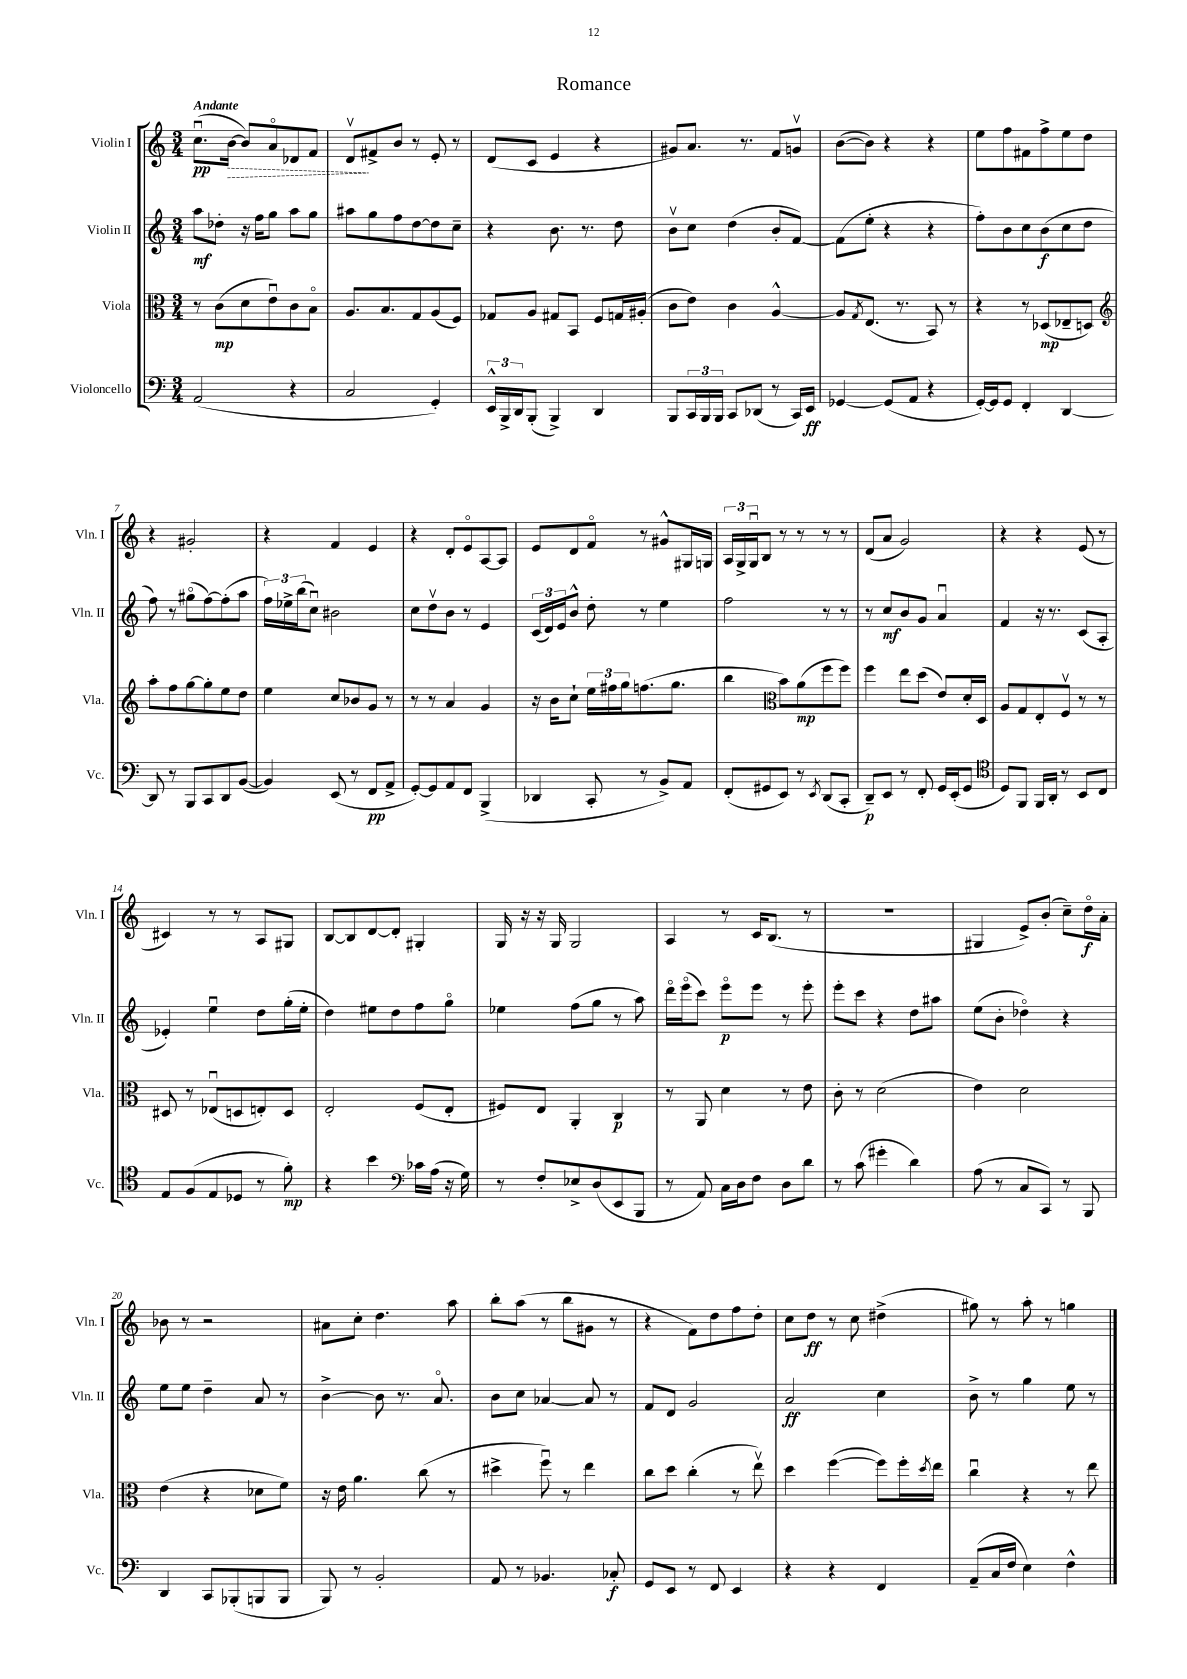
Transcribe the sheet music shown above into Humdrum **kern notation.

**kern	**kern	**kern	**kern
*staff4	*staff3	*staff2	*staff1
*clefF4	*clefC3	*clefG2	*clefG2
*k[]	*k[]	*k[]	*k[]
*M3/4	*M3/4	*M3/4	*M3/4
(2AA/	8r	8aa\L	(8.ccu\L
.	(8c\L	8dd-'\J	.
.	.	.	[16b\Jk
.	8d\	16r	8b/]L)
.	.	16ff\LK	.
.	8eu\)	8gg\J	8ao/
4r	8c\	8aa\L	8d-/
.	8Bo\J	8gg\J	8f/J
=	=	=	=
2C/	8.A/L	8aa#\L	8dv/L
.	.	8gg\	8f#^/
.	8.B/	.	.
.	.	8ff\	8b/J
.	8G/	[8dd\	8r
4GG'/)	(8A/	8dd\]	8e'/
.	8F/J)	8cc~\J	8r
=	=	=	=
24EE^^/LL	8G-/L	4r	(8d/L
24BBB^/	.	.	.
24DD/J	.	.	.
(8BBB'/J	8A/J	.	8c/J
4BBB^/)	8G#/L	8.b\	4e/
.	8BB/J	.	.
.	.	8.r	.
4DD/	8F/L	.	4r
.	16G/L	8dd\	.
.	(16A#'/JJ	.	.
=	=	=	=
8BBB/L	8c\L	8bv\L	8g#/L)
24CC/L	8e\J)	8cc\J	8.a/J
24BBB/	.	.	.
24BBB/JJ	.	.	.
8CC/L	4c\	(4dd\	.
.	.	.	8.r
(8DD-/J	.	.	.
8r	[4A^^/	8b'/L	8f/L
16CC/LL)	.	[8f/J)	8gv/J
16EE/JJ	.	.	.
=	=	=	=
[4GG-/	8A/]L	(8f\]L	([8b\L
.	8qG/	.	.
.	(8.E/J	8ee'\J	8b\]J)
(8GG-/]L	.	4r	4r
.	8.r	.	.
8AA/J	.	.	.
4r	8BB/)	4r	4r
.	8r	.	.
=	=	=	=
[16GG'/LL)	4r	8ff'\L)	8ee\L
16GG/]J	.	.	.
8GG/J	.	8b\	8ff\
4FF'/	8r	8cc\	8f#\
.	(8D-/L	(8b\	8ff^\
[4DD/	8E-~/	8cc\	8ee\
.	8D/J)	8dd\J	8dd\J
=	=	=	=
*	*clefG2	*	*
8DD/]	8aa'\L	8ff\)	4r
8r	8ff\	8r	.
8BBB/L	[8gg\	(8gg#o\L	2g#'/
8CC/	8gg'\]	[8ff\)	.
8DD/	8ee\	(8ff'\]	.
([8BB/J	8dd\J	8aa\J	.
=	=	=	=
4BB/])	4ee\	24ff\LL)	4r
.	.	24ee-^\	.
.	.	(24bb\J	.
.	.	8ccu\J)	.
(8EE/	8cc/L	2b#\	4f/
8r	8b-/	.	.
8FF/L	8g/J	.	4e/
8AA^/J	8r	.	.
=	=	=	=
[8GG'/L)	8r	8cc\L	4r
8GG/]	8r	8ddv\	.
8AA/	4a/	8b\J	8d'/L
8FF/J	.	8r	8eo/
(4BBB^/	4g/	4e/	[8A/
.	.	.	8A/]J
=	=	=	=
4DD-/	16r	(24c/LL	8e/L
.	.	24d/)	.
.	16b\LK	.	.
.	.	24e/J	.
.	8cc`\J	8b^^/J	8d/
8CC'/	24ee\LL	8dd'\	8fo/J
.	24ff#\	.	.
.	24gg\J	.	.
8r	(8.ff\	8r	8r
8BB^/L)	.	4ee\	8g#^^/L
.	8.gg\J	.	.
8AA/J	.	.	16G#/L
.	.	.	16G/JJ
=	=	=	=
(8FF'/L	4bb\	2ff\	24A/LL
.	.	.	24G^/
.	.	.	24Gu/J
8GG#/	.	.	8B/J
*	*clefC3	*	*
8EE/J)	8b\L)	.	8r
8r	(8a\	.	8r
8qEE/	.	.	.
(8DD/L	8ff\	8r	8r
8CC'/J	8ff\J)	8r	8r
=	=	=	=
8DD~/L)	4ff\	8r	(8d/L
8EE/J	.	8cc/L	8a/J
8r	8ee\L	8b/	2g/)
8FF'/	(8dd\J	8g/J	.
16GG/LL	8e/L)	4au/	.
(16EE'/J	.	.	.
8GG/J	16d'/L	.	.
.	16D/JJ	.	.
=	=	=	=
*clefC4	*	*	*
8D/L)	8A/L	4f/	4r
8FF/J	8G/	.	.
16FF/LL	8E'/	16r	4r
16AA'/JJ	.	8.r	.
8r	8Fv/J	.	.
8BB/L	8r	(8c/L	(8e/
8C/J	8r	8A'/J	8r
=	=	=	=
8E/L	8D#/	4e-'/)	4c#/)
(8F/	8r	.	.
8E/	(8E-u/L	4eeu\	8r
8D-/J	8D/	.	8r
8r	8E'/)	8dd\L	8A/L
8f'\)	8D/J	(16gg'\L	8G#/J
.	.	16ee'\JJ	.
=	=	=	=
4r	2E'/	4dd\)	[8B/L
.	.	.	8B/]
4b\	.	8ee#\L	[8d/
.	.	8dd\	8d'/]J
*clefF4	*	*	*
16c-\LL	(8F/L	8ff\	4G#'/
(16A\JJ	.	.	.
16r	8E'/J	8ggo\J	.
16G\)	.	.	.
=	=	=	=
8r	8F#/L)	4ee-\	16G/
.	.	.	16r
8F'/L	8E/J	.	16r
.	.	.	16G/
8E-^/	4AA'/	(8ff\L	2G/
(8D/	.	8gg\J	.
8EE/	4C/	8r	.
8BBB/J	.	8aa\)	.
=	=	=	=
8r	8r	16dddo\LL	4A/
.	.	(16eeeo\J	.
8AA/)	8AA/	8ccc\J)	.
16C\LL	4d\	8eeeo\L	8r
16D\J	.	.	.
8F\J	.	8eee\J	16c/LK
.	.	.	(8.B/J
8D\L	8r	8r	.
8d\J	8e\	8eee'\	8r
=	=	=	=
8r	8c'\	8eee'\L	2.r
(8c\	8r	8ccc\J	.
4g#'\	(2d\	4r	.
4d\)	.	8dd\L	.
.	.	8aa#\J	.
=	=	=	=
(8A\	4e\)	(8ee\L	4G#/
8r	.	8b'\J	.
8C/L	2d\	4dd-o\)	8e^/L)
8CC/J)	.	.	(8b'/J
8r	.	4r	8cc~\L)
8BBB/	.	.	16ddo\L
.	.	.	16a'\JJ
=	=	=	=
4DD/	(4e\	8ee\L	8b-\
.	.	8ee\J	8r
8CC/L	4r	4dd~\	2r
(8BBB-'/	.	.	.
8BBB/	8d-\L	8a/	.
8BBB/J	8f\J)	8r	.
=	=	=	=
8BBB/)	16r	[4b^\	8a#\L
.	16e\	.	.
8r	4.a\	.	8cc'\J
2BB'/	.	8b\]	4.dd\
.	.	8.r	.
.	(8cc\	.	.
.	.	8.ao/	.
.	8r	.	8aa\
=	=	=	=
8AA/	4dd#^\	8b\L	8bb'\L
8r	.	8cc\J	(8aa\J
4.BB-/	8ffu\)	[4a-/	8r
.	8r	.	8bb\L
.	4ee\	8a-/]	8g#\J
8C-'/	.	8r	8r
=	=	=	=
8GG/L	8cc\L	8f/L	4r
8EE/J	8dd\J	8d/J	.
8r	(4cc'\	2g/	8f\L)
8FF/	.	.	8dd\
4EE/	8r	.	8ff\
.	8eev\)	.	8dd'\J
=	=	=	=
4r	4dd\	2a/	8cc\L
.	.	.	8dd\J
4r	([4ff\	.	8r
.	.	.	8cc\
4FF/	8ff\]L)	4cc\	(4dd#^\
.	16ff'\L	.	.
.	8qdd/	.	.
.	16ee\JJ	.	.
=	=	=	=
(8AA~/L	4ccu\	8b^\	8gg#\)
16C/L	.	8r	8r
16F/JJ	.	.	.
4E\)	4r	4gg\	8aa'\
.	.	.	8r
4F^^\	8r	8ee\	4gg\
.	8ee\	8r	.
==	==	==	==
*-	*-	*-	*-
